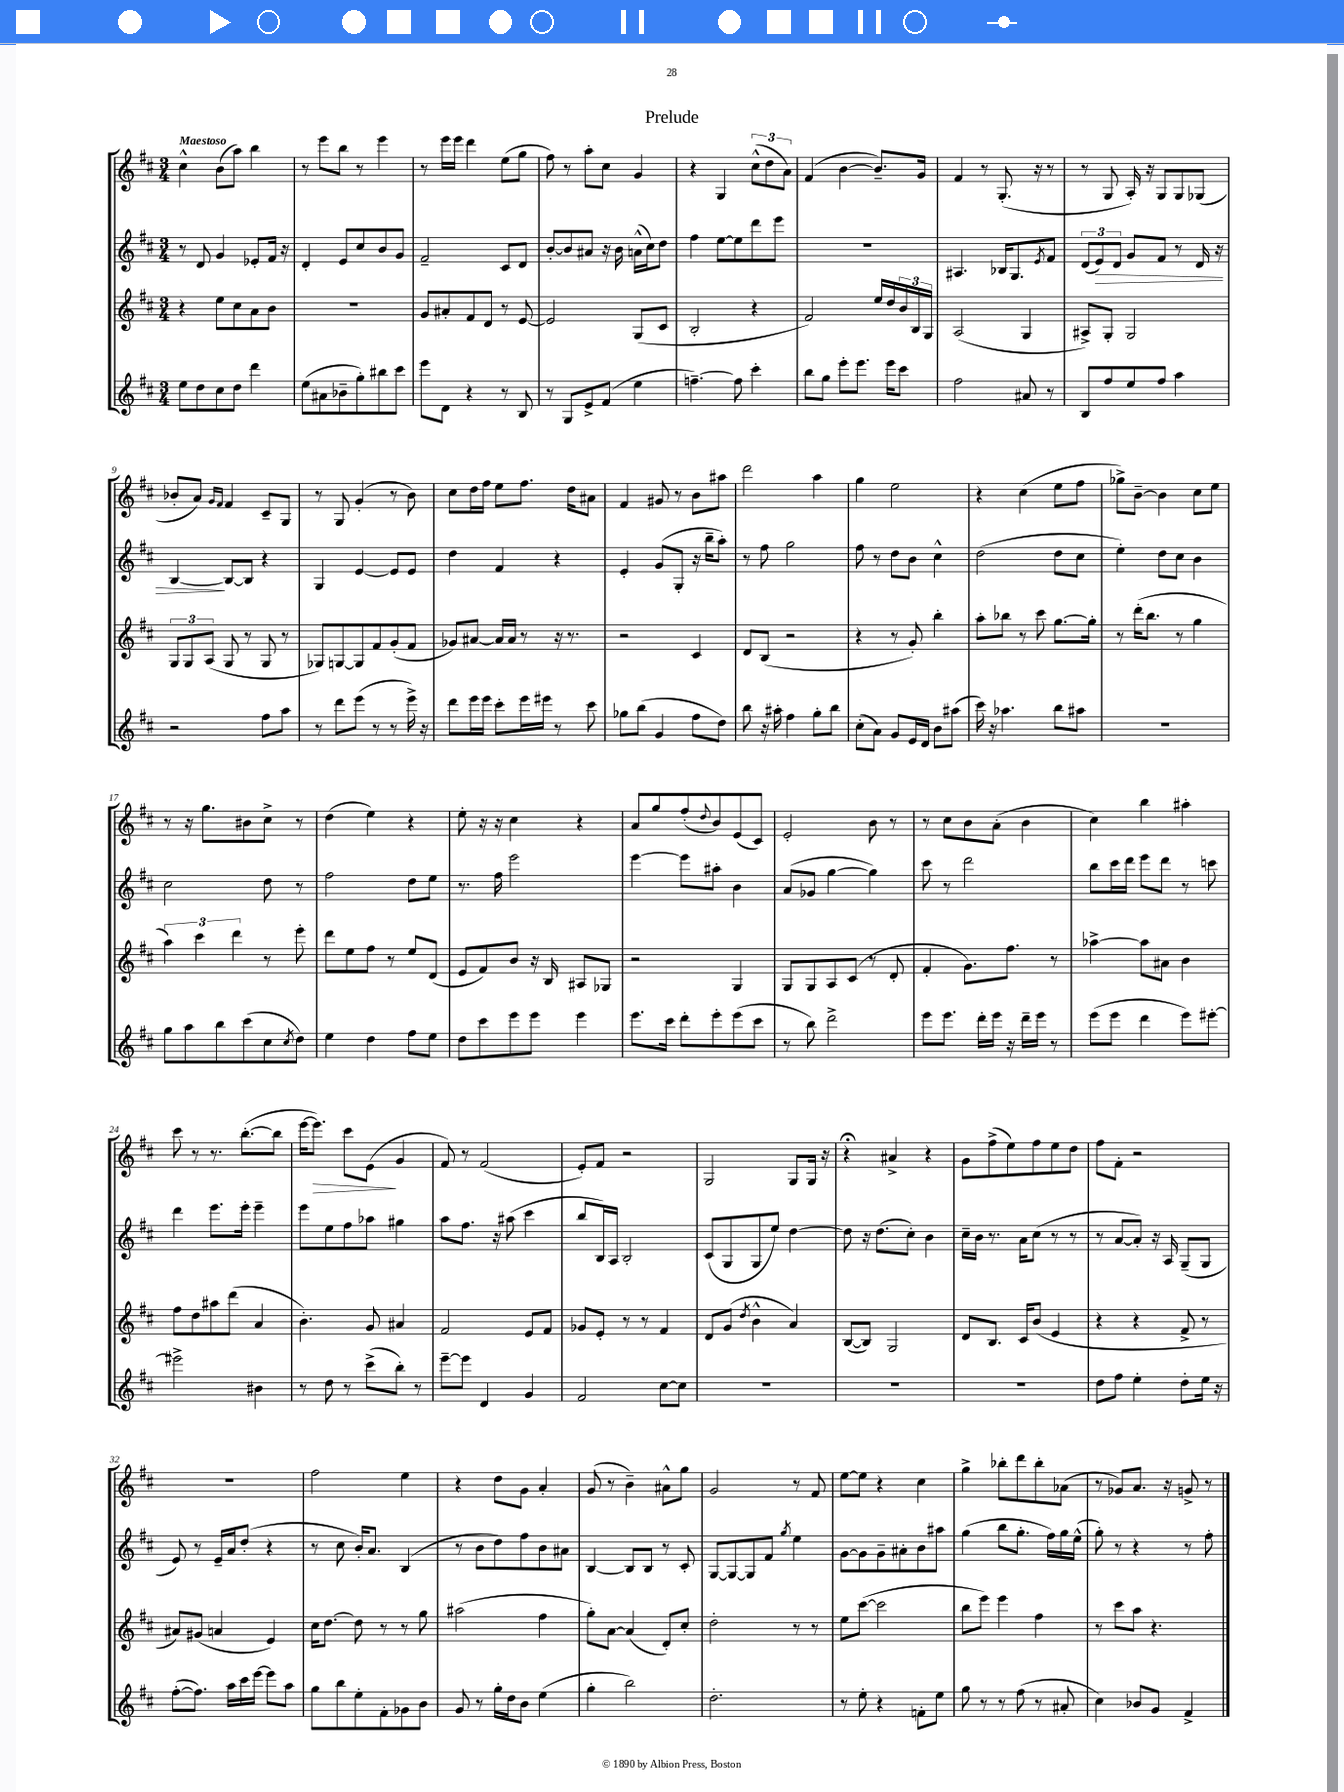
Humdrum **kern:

**kern	**kern	**kern	**kern
*staff4	*staff3	*staff2	*staff1
*clefG2	*clefG2	*clefG2	*clefG2
*k[f#c#]	*k[f#c#]	*k[f#c#]	*k[f#c#]
*M3/4	*M3/4	*M3/4	*M3/4
8ee\L	4r	8r	4cc#^^\
8dd\	.	8d/	.
8cc#\	8ee\L	4g/	(8b\L
8dd\J	8cc#\	.	8aa\J)
4ddd\	8a\	8e-'/L	4bb\
.	8b\J	16f#/Jk	.
.	.	16r	.
=	=	=	=
(8ee\L	2.r	4d'/	8r
8a#\	.	.	8eee\L
8b-~\	.	8e/L	8bb\J
8gg'\)	.	8cc#/	8r
8bb#\	.	8b/	4eee\
8ccc#\J	.	8g/J	.
=	=	=	=
8eee\L	8g/L	2f#~/	8r
8d\J	8a#'/	.	16eee\LL
.	.	.	16eee\JJ
4r	8f#/	.	4ddd\
.	8d/J	.	.
8r	8r	8c#/L	(8ee\L
8B/	[8e/	8d/J	8gg\J
=	=	=	=
8r	2e/]	[8b'/L	8ff#\)
8G/L	.	8b/]	8r
8e^/	.	8a#/J	8aa'\L
(8f#/J	.	16r	8cc#\J
.	.	16b\	.
4ee\	(8G/L	(16a^^\LL	4g/
.	.	16cc#\J)	.
.	8c#/J	8dd\J	.
=	=	=	=
[4.ff~\)	2B'/	4ff#\	4r
.	.	[8ee\L	4G/
8ff\]	.	8ee\]	.
4ccc#'\	4r	8ddd\	(12cc#^^\L
.	.	.	12dd\
.	.	8eee\J	.
.	.	.	12a\J)
=	=	=	=
8bb\L	2f#/)	2.r	(4f#/
8gg\J	.	.	.
8eee'\L	.	.	[4b\
8.eee\J	.	.	.
.	16ee/LL	.	8.b~/]L)
16eee\LK	16dd/	.	.
8ccc#\J	24b/	.	.
.	24B/	.	.
.	.	.	16g/Jk
.	24G/JJ	.	.
=	=	=	=
2ff#\	(2A/	4.A#/	4f#/
.	.	.	8r
.	.	16B-/LK	(8.G'/
.	.	8.G/	.
8a#/	4G/	.	.
.	.	.	16r
.	.	8qe/	.
8r	.	8f#/J	8r
=	=	=	=
8B/L	8A#^/L)	(12d/L	8r
.	.	12e/)	.
8ff#/	8G'/J	.	8G/
.	.	12d/J	.
8ee/	2G/	8g/L	16A'/)
.	.	.	16r
8ff#/J	.	8f#/J	8G/L
4aa\	.	8r	8G/
.	.	16d/	(8G-/J
.	.	16r	.
=	=	=	=
2r	12G/L	[4B/	8b-'/L
.	12G/	.	.
.	.	.	8a/J)
.	(12A/J	.	.
.	.	.	16qqg/LL
.	.	.	16qqf#/JJ
.	8G/	8B/_L	4f#/
.	8r	8B/]J	.
8ff#\L	8G/	4r	8c#~/L
8aa\J	8r	.	8G/J
=	=	=	=
8r	8G-/L)	4G/	8r
8ddd\L	[8G/	.	8G/
(8eee\J	8G/]	[4e/	(4g'/
8r	8f#/	.	.
8r	(8g'/	8e/]L	8r
16eee^\)	8f#/J	8e/J	8b\)
16r	.	.	.
=	=	=	=
8ddd\L	8g-/L)	4dd\	8cc#\L
16eee\L	[8a#/J	.	16dd\L
16eee\JJ	.	.	16ff#\JJ
8ccc#'\L	16a#/]LL	4f#/	8ee\L
.	16a#/JJ	.	.
16eee\L	8r	.	8.ff#\J
16eee#\JJ	.	.	.
8r	16r	4r	.
.	8.r	.	16dd\LK
8ccc#\	.	.	8a#\J
=	=	=	=
8gg-\L	2r	4e'/	4f#/
(8bb\J	.	.	.
4g/	.	(8g/L	8g#/
.	.	8G'/J	8r
8ff#\L	4c#/	16r	8b\L
.	.	16bb~\LK	.
8dd\J)	.	8aa'\J)	8aa#\J
=	=	=	=
8bb\	8d/L	8r	2ddd\
16r	(8B/J	8ff#\	.
16aa#'\	.	.	.
4ff#\	2r	2gg\	.
8gg'\L	.	.	4aa\
8bb\J	.	.	.
=	=	=	=
(8cc#'\L	4r	8ff#\	4gg\
8a\J)	.	8r	.
8g/L	8r	8dd\L	2ee\
16e/L	8g'/)	8b\J	.
16d/JJ	.	.	.
8b\L	4bb'\	4cc#^^\	.
(8aa#\J	.	.	.
=	=	=	=
16ccc#\)	8aa'\L	(2dd\	4r
16r	.	.	.
4.aa-\	8bb-\J	.	.
.	8r	.	(4cc#\
.	8ccc#\	.	.
8bb\L	[8.gg\L	8dd\L	8ee\L
8aa#\J	.	8cc#\J	8ff#\J
.	16gg'\]Jk	.	.
=	=	=	=
2.r	8r	4ee'\)	8gg-^\L)
.	(16ddd'\LK	.	[8b~\J
.	8.bb\J	.	.
.	.	8dd\L	4b\]
.	8r	8cc#\J	.
.	4gg\	4b\	8cc#\L
.	.	.	8ee\J
=	=	=	=
8gg\L	6aa\)	2cc#\	8r
8aa\	.	.	16r
.	6ccc#\	.	.
.	.	.	8.gg\L
8bb\	.	.	.
.	6ddd\	.	.
(8ccc#\	.	.	8b#\
8cc#\	8r	8dd\	8cc#^\J
8qcc#/	.	.	.
8dd\J)	8eee'\	8r	8r
=	=	=	=
4ee\	8ddd\L	2ff#\	(4dd\
.	8ee\	.	.
4dd\	8ff#\J	.	4ee\)
.	8r	.	.
8ff#\L	8ee/L	8dd\L	4r
8ee\J	(8d/J	8ee\J	.
=	=	=	=
8dd\L	8e/L	8.r	8ee'\
8ccc#\	8f#/)	.	16r
.	.	16ff#\	16r
8eee\	8b/J	2eee\	4cc#\
8eee\J	16r	.	.
.	16B/	.	.
4eee\	8A#/L	.	4r
.	8G-/J	.	.
=	=	=	=
8.eee\L	2r	[4eee\	8a/L
.	.	.	8gg/
16ccc#\Jk	.	.	.
8ddd'\L	.	8eee\]L	(8ff#'/
.	.	.	8qqdd/
8eee'\	.	8aa#'\J	8b/)
(8eee\	4G/	4b\	(8e/
8ccc#\J	.	.	8c#/J)
=	=	=	=
8r	8G/L	(8a/L	2e'/
8bb\)	8G/	8g-/J	.
2ddd^\	8A/	[4gg\	.
.	(8c#/J	.	.
.	8r	4gg\])	8b\
.	8d'/	.	8r
=	=	=	=
8eee\L	4f#'/	8ccc#\	8r
8.eee\J	.	8r	8cc#\L
.	8.g\L)	2ddd\	8b\
16ddd'\LL	.	.	.
16eee\JJ	.	.	(8a'\J
16r	8.ff#\J	.	.
16ddd~\LL	.	.	4b\
16eee\JJ	.	.	.
8r	8r	.	.
=	=	=	=
(8eee\L	[4aa-^\	8bb\L	4cc#\)
8eee\J	.	16ccc#\L	.
.	.	16ddd\JJ	.
4ddd\	8aa-\]L	8eee\L	4bb\
.	8a#\J	8ddd\J	.
8eee\L)	4b\	8r	4aa#'\
[8eee#'\J	.	8ccc\	.
=	=	=	=
2eee#^\]	8ff#\L	4ddd\	8ccc#\
.	8dd\	.	8r
.	8aa#\	8.eee\L	8.r
.	(8ddd\J	.	.
.	.	16eee'\Jk	([8.bb'\L
4b#\	4a/	4eee~\	.
.	.	.	8bb\]J
=	=	=	=
8r	4.b'\)	8eee\L	[16eee\LK
.	.	.	8.eee\]J)
8dd\	.	8ee\	.
8r	.	8ff#\	8ccc#\L
(8ccc#^\L	8g/	8aa-\J	(8e\J
8bb'\J)	4a#/	4gg#\	4g/
8r	.	.	.
=	=	=	=
[8eee~\L	2f#/	8aa\L	8f#/)
8eee\]J	.	8.ff#\J	8r
4d/	.	.	(2f#/
.	.	16r	.
.	.	(8aa#\	.
4g/	8e/L	4ccc#\	.
.	8f#/J	.	.
=	=	=	=
2f#/	8g-/L	8bb/L	8e'/L)
.	8e'/J	16B/L)	8f#/J
.	.	16A/JJ	.
.	8r	2B'/	2r
.	8r	.	.
[8cc#\L	4f#/	.	.
8cc#\]J	.	.	.
=	=	=	=
2.r	8d/L	(8c#/L	2G/
.	(8g/J	8G/	.
.	8qdd/	.	.
.	4b^^\	8G/	.
.	.	8ee/J)	.
.	4a/)	[4dd\	8G/L
.	.	.	16G/Jk
.	.	.	16r
=	=	=	=
2.r	([8B/L	8dd\]	4r;
.	8B/]J)	16r	.
.	.	(8.dd\L	.
.	2G/	.	4a#^/
.	.	8cc#'\J)	.
.	.	4b\	4r
=	=	=	=
2.r	8d/L	16cc#~\LL	8g\L
.	.	16b\JJ	.
.	8.B/J	8.r	(8ff#^\
.	.	.	8ee\)
.	16c#/LK	16a\LK	.
.	(8b/J	(8cc#\J	8ff#\
.	4e/	8r	8ee\
.	.	8r	8dd\J
=	=	=	=
8dd\L	4r	8r	8ff#\L
8ff#\J	.	[8a/L	8f#'\J
4ee'\	4r	8a'/]J)	2r
.	.	16r	.
.	.	16A/	.
8dd'\L	8f#^/	(8G~/L	.
16ee\Jk	8r	8G/J	.
16r	.	.	.
=	=	=	=
([8ff#'\L	8a#/L)	8e/)	2.r
8.ff#\]J)	(8g#/J	8r	.
.	4a/	16e~/LL	.
16aa\LL	.	16a/J	.
16ccc#\	.	(8dd'/J	.
[16eee\JJ	.	.	.
8eee\]L	4e/)	4r	.
8aa\J	.	.	.
=	=	=	=
8gg\L	16cc#\LK	8r	2ff#\
.	[8.dd\J	.	.
8bb\	.	8cc#\	.
8ee'\	8dd\]	16b'/LK)	.
.	.	8.a/J	.
8f#'\	8r	.	.
8g-\	8r	(4B/	4ee\
8b\J	8gg\	.	.
=	=	=	=
8g/	(2aa#\	8r	4r
8r	.	8b\L	.
16gg'\LL	.	8dd\)	8dd\L
16dd\J	.	.	.
8b\J	.	8ff#\	8g\J
(4ee\	4ff#\	8b\	4a'/
.	.	8a#\J	.
=	=	=	=
4gg'\	8gg'\L)	[4B/	(8g/
.	[8a\J	.	8r
2bb\)	(4a/]	8B/]L	4b~\)
.	.	8B/J	.
.	8d'/L)	8r	8a#^^\L
.	8cc#'/J	8c#'/	8gg\J
=	=	=	=
2.dd'\	2dd'\	[8G/L	2g/
.	.	8G/_	.
.	.	8G/]	.
.	.	8f#/J	.
.	.	8qgg/	.
.	8r	4ee\	8r
.	8r	.	8f#/
=	=	=	=
8r	8ee\L	[8g\L	[8ee\L
8ee'\	([8ccc#\J	8g\]	8ee\]J
4r	2ccc#\]	8g~\	4r
.	.	8a#'\	.
8f'\L	.	8b\	4cc#\
8ee\J	.	8aa#\J	.
=	=	=	=
8gg\	8bb\L	(4gg\	4gg^\
8r	8eee\J)	.	.
8r	4eee\	8bb\L	8bb-'\L
(8ff#\	.	8.gg'\J	8ddd\
8r	4ff#\	.	8bb-'\
.	.	16ff#\LL)	.
8a#'/	.	16gg\	(8a-\J
.	.	(16ee^^\JJ	.
=	=	=	=
4cc#\)	8r	8gg'\)	8r
.	8ccc#\L	8r	8g-/L)
8b-/L	8aa\J	4r	8.a/J
8g/J	4.r	.	.
.	.	.	16r
4f#^/	.	8r	8g^/
.	.	8ff#'\	8r
==	==	==	==
*-	*-	*-	*-
